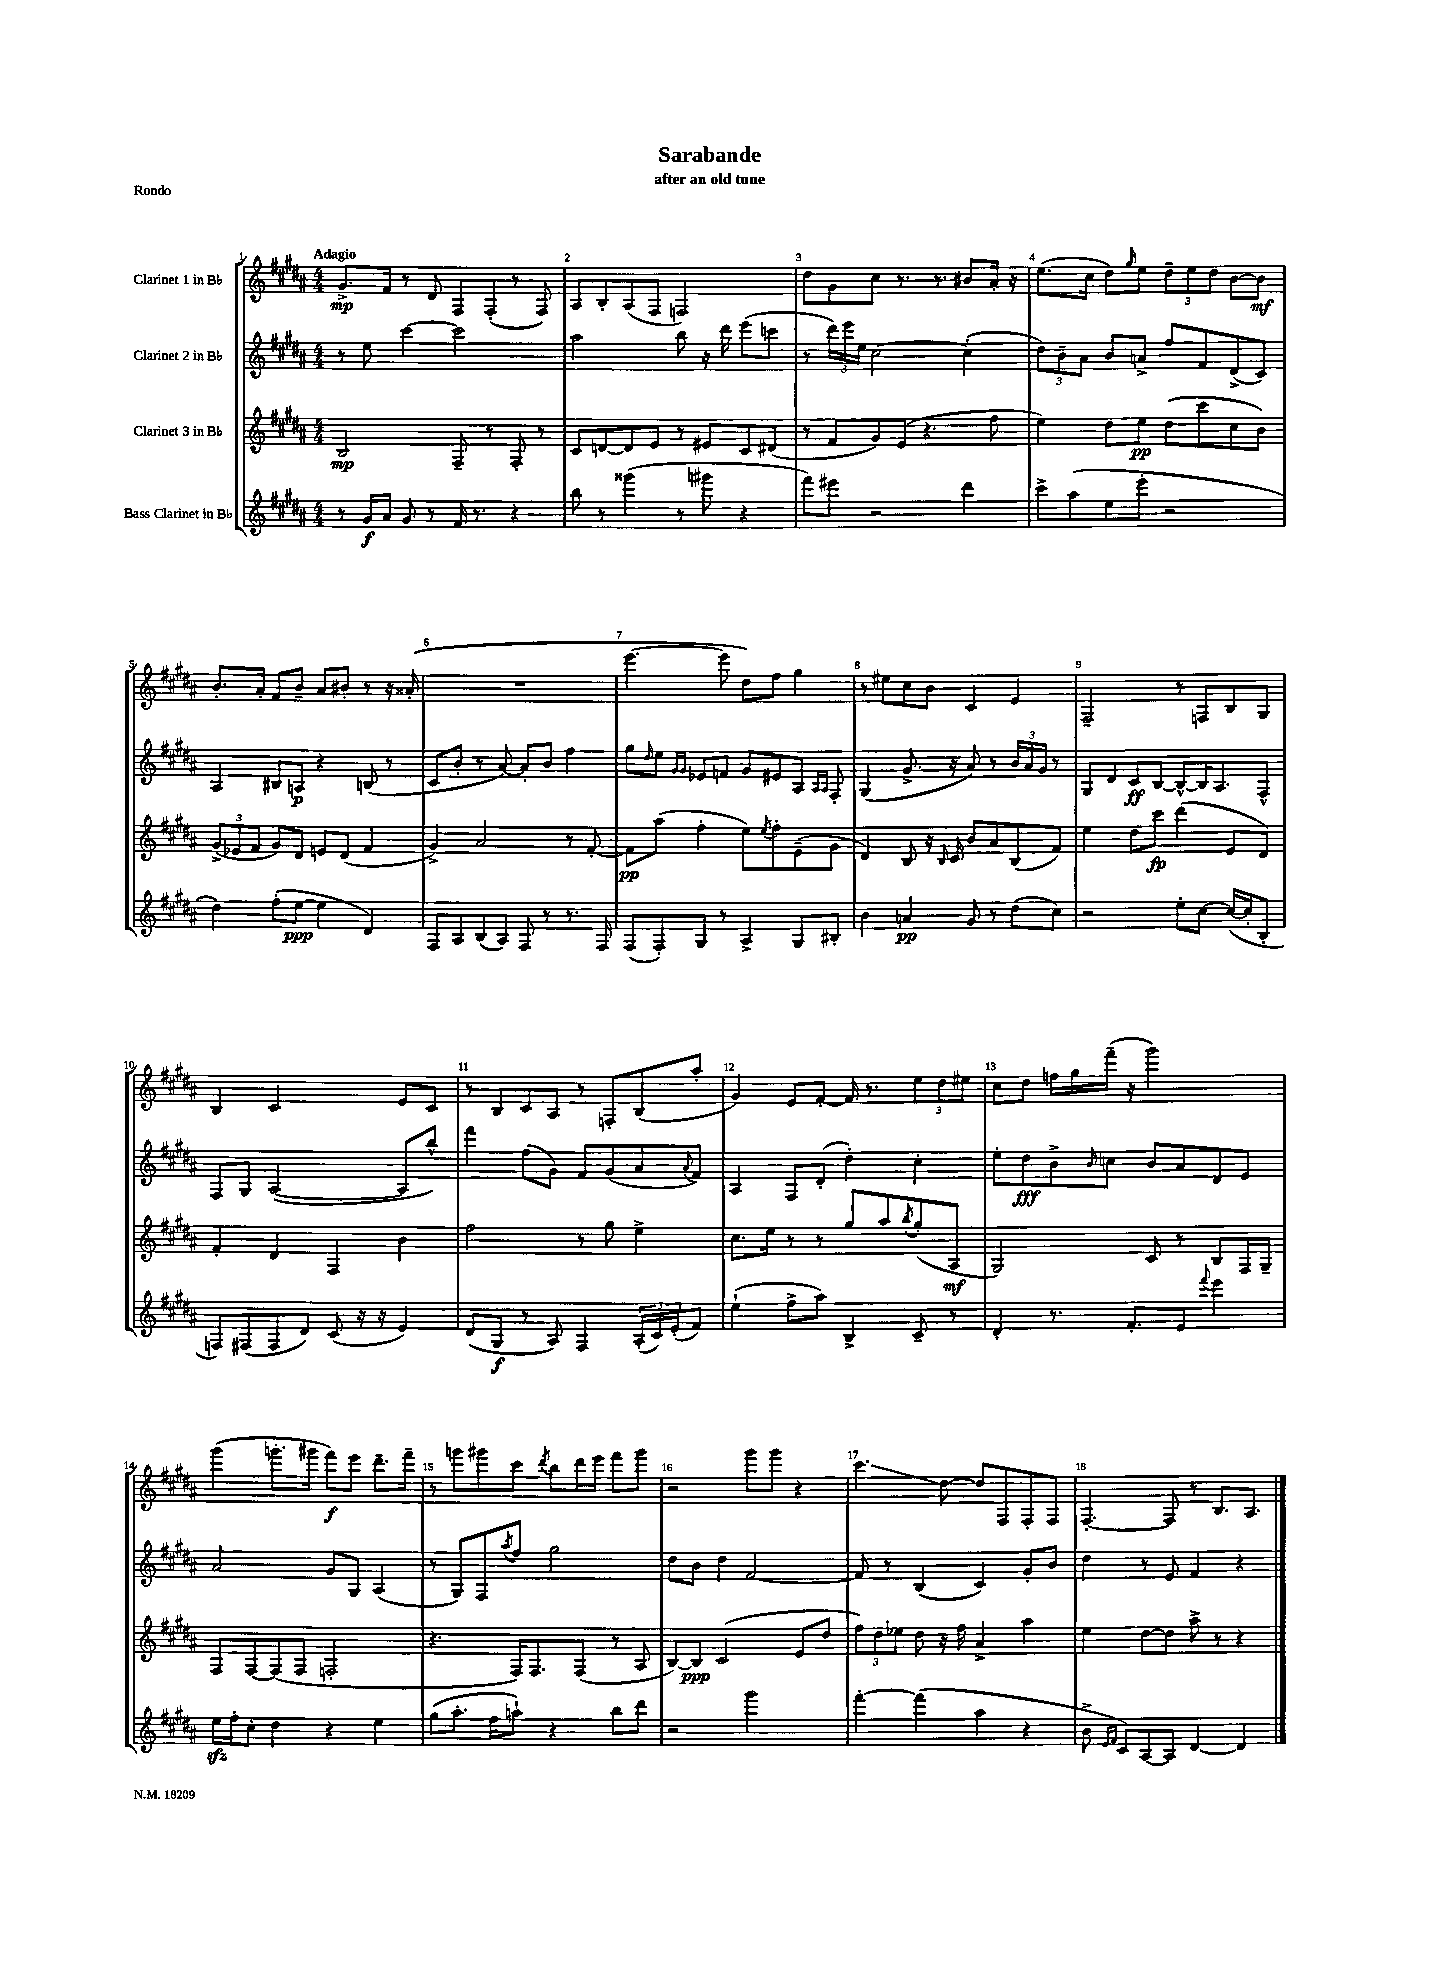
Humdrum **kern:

**kern	**kern	**kern	**kern
*staff4	*staff3	*staff2	*staff1
*clefG2	*clefG2	*clefG2	*clefG2
*k[f#c#g#d#a#]	*k[f#c#g#d#a#]	*k[f#c#g#d#a#]	*k[f#c#g#d#a#]
*M4/4	*M4/4	*M4/4	*M4/4
8r	2B/	8r	8.g#^/L
16g#/LL	.	8ee\	.
16a#/JJ	.	.	16f#/Jk
8g#/	.	[4ccc#\	8r
8r	.	.	8d#/
16f#/	8F#~/	2ccc#\]	8F#/L
8.r	.	.	.
.	8r	.	(8F#'/J
4r	8F#'/	.	8r
.	8r	.	8F#/)
=	=	=	=
8bb\	8c#/L	2aa#\	8A#/L
8r	[8d/	.	8B'/
(4ggg##\	8d/]	.	(8A#/
.	8e/J	.	8F#/J
8r	8r	8bb\	2F/)
8ggg#\	8e#/L	16r	.
.	.	16ddd#\	.
4r	8c#/	(8eee\L	.
.	(8d#/J	8ccc\J	.
=	=	=	=
8fff#\L)	8r	8r	8dd#\L
8eee#\J	8f#/L	24ddd#\LL)	8g#\
.	.	24eee\	.
.	.	24ee\JJ	.
2r	8g#/)	[2cc#\	8cc#\J
.	(8e/J	.	8.r
.	4.r	.	.
.	.	.	8.r
4ddd#\	.	(4cc#'\]	8b#/L
.	8ff#\	.	16a#'/Jk
.	.	.	16r
=	=	=	=
8ccc#^\L	4ee\)	12dd#\L)	(8.ee\L
.	.	12b~\	.
(8aa#\	.	.	.
.	.	12a#\J	.
.	.	.	16cc#\Jk
8ee\	8dd#\L	8b/L	8dd#\L)
.	.	.	16qqgg#/
8eee'\J	8ee\J	8a^/J	8ee\J
2r	(8dd#\L	8ff#/L	12dd#~\L
.	.	.	12ee\
.	8ccc#\	8f#/	.
.	.	.	12dd#\J
.	8cc#\	(8d#^/	[8b\L
.	8b\J)	8c#/J)	8b\]J
=	=	=	=
4dd#\)	(12g#^/L	4A#/	8.b'/L
.	12e-/	.	.
.	12f#/J	.	.
.	.	.	16a#'/Jk
(8ff#'\L	8g#/L)	8B#/L	8f#/L
[8ee\J	8d#/J	8A/J	8b~/J
4ee\]	8e/L	4r	8a#/L
.	(8d#/J	.	8b#'/J
4d#/)	4f#/	(8B/	8r
.	.	8r	16r
.	.	.	(16a##'/
=	=	=	=
8F#/L	4g#^/)	8c#/L	1r
8A#/	.	8b'/J	.
(8B/	2a#/	8r	.
8A#/J)	.	[8a#/)	.
8F#/	.	8a#'/]L	.
8r	.	8b/J	.
8.r	8r	4ff#\	.
.	[8f#'/	.	.
16F#/	.	.	.
=	=	=	=
(8F#/L	8f#\]L	8gg#\L	[4.eee\
.	.	16qqdd#/	.
8F#'/)	(8aa#\J	8ee\J	.
.	.	16qqg#/LL	.
.	.	16qqg#/JJ	.
8G#/J	4ff#'\	8e-/L	.
8r	.	8f/J	8eee\]
4A#^/	8ee\L)	8g#/L	8dd#\L)
.	8qee/	.	.
.	8ff#'\	8e#/	8ff#\J
8G#/L	(8e~\	8A#/J	4gg#\
.	.	16qqA#/LL	.
.	.	16qqA#/JJ	.
8B#'/J	8g#\J	8F#'/	.
=	=	=	=
4b\	4d#/)	(4G#/	8r
.	.	.	8ee#\L
4a/	8B/	8.g#^/	8cc#\
.	16r	.	8b\J
.	16qqB/	.	.
.	16c#/	16r	.
8g#/	8b/L	8a#/)	4c#/
8r	8a#/	8r	.
(8dd#\L	(8B/	24b/LL	4e/
.	.	24a#/	.
.	.	24g#/JJ	.
8cc#\J)	8f#/J)	8r	.
=	=	=	=
2r	4ee\	8G#/L	2F#~/
.	.	8d#/	.
.	8dd#\L	8c#/	.
.	8ccc#\J	[8B/J	.
8ee'\L	(4ddd#\	8B^^/_L	8r
[8cc#\J	.	16B/]K	8F/L
.	.	8.A#/	.
(16cc#/_LL	8e/L	.	8B/
16cc#'/]J	.	.	.
8B'/J	8d#/J)	8F#^^/J	8G#/J
=	=	=	=
8F/L)	4f#'/	8F#/L	4B/
(8F#/	.	8G#/J	.
8F#/	4d#/	([2A#/	2c#/
8d#/J)	.	.	.
(8c#/	4F#/	.	.
16r	.	.	.
16r	.	.	.
4e/)	4b\	8A#/]L	8e/L
.	.	8bb^^/J)	8c#/J
=	=	=	=
(8d#/L	2ff#\	4fff#\	8r
8G#/J	.	.	8B/L
8r	.	(8ff#\L	8c#/
8A#/)	.	8g#\J)	8A#/J
4F#/	8r	8f#/L	8r
.	8gg#\	(8g#/	8F'/L
(24A#'/LL	4ee^\	8a#/	(8B/
24c#/)	.	.	.
(24e'/J	.	.	.
.	.	8qqa#/	.
8f#/J)	.	8f#/J)	8aa#'/J
=	=	=	=
(4ee`\	8.cc#\L	4A#/	4g#/)
.	16ee\Jk	.	.
8ff#^\L	8r	8F#/L	8e/L
8aa#\J)	8r	(8d#'/J	[8f#'/J
4B^/	8gg#/L	4dd#'\)	16f#/]
.	.	.	8.r
.	8aa#/	.	.
.	8qbb/	.	.
8c#~/	(8gg#'/	4cc#'\	12ee\L
.	.	.	12dd#\
8r	8A#/J	.	.
.	.	.	12ee#\J
=	=	=	=
4d#'/	2G#/)	8ee'\L	8cc#\L
.	.	8dd#\	8dd#\J
8.r	.	8b^\	16ff\LL
.	.	.	16gg#\
.	.	16qqb/	.
.	.	8cc\J	(16fff#~\JJ
8.f#'/L	.	.	16r
.	8c#/	8b/L	2ggg#\)
8e/J	8r	8a#/	.
8qqfff#/	.	.	.
4eee\	8B/L	8d#/	.
.	16F#/L	8e/J	.
.	16G#~/JJ	.	.
=	=	=	=
16ee\LL	8F#/L	2a#/	(4ggg#\
16ff#'\J	.	.	.
8cc#'\J	[8F#/	.	.
4dd#\	(8F#/]	.	8.ggg'\L
.	8F#/J	.	.
.	.	.	16ggg#\Jk
4r	2F'/	8g#/L	8fff#\L)
.	.	8G#/J	8eee\J
4ee\	.	(4A#/	8.ddd#~\L
.	.	.	16fff#~\Jk
=	=	=	=
(8gg#\L	4.r	8r	8r
8.aa#'\J	.	8G#/L)	8ggg\L
.	.	8F#/	8ggg#\
16ff#\LK	.	.	.
.	.	8qaa#/	.
8aa`\J)	16F#/LK)	8ff#/J	8ccc#\J
.	8.F#/	.	.
.	.	.	8qddd#/
4r	.	2gg#\	8bb\L
.	(8F#/J	.	16ddd#\L
.	.	.	16eee\JJ
8bb\L	8r	.	8fff#\L
8ddd#\J	8A#/	.	8ggg#\J
=	=	=	=
2r	[8B/L)	8dd#\L	2r
.	8B/]J	8b\J	.
.	(2c#/	4dd#\	.
2ggg#\	.	[2f#/	8ggg#\L
.	.	.	8ggg#\J
.	8e/L	.	4r
.	8dd#/J	.	.
=	=	=	=
[4fff#'\	12ff#\L)	8f#/]	4.ccc#\
.	12dd#\	.	.
.	.	8r	.
.	12ee-\J	.	.
(4fff#\]	8dd#\	(4B/	.
.	16r	.	[8dd#\
.	16ff#\	.	.
4aa#\	4a#^/	4c#/)	8dd#/]L
.	.	.	8F#/
4r	4aa#\	8g#'/L	8F#'/
.	.	8b/J	8F#/J
=	=	=	=
8b^\	4ee\	4dd#\	[4.F#'/
16qqe/LL	.	.	.
16qqf#/JJ	.	.	.
8c#/L)	.	.	.
[8A#/	[8dd#\L	8r	.
8A#/]J	8dd#\]J	8e/	8F#/]
[4d#/	8aa#^\	4f#/	8r
.	8r	.	8.B/L
4d#/]	4r	4r	.
.	.	.	8.A#/J
==	==	==	==
*-	*-	*-	*-
